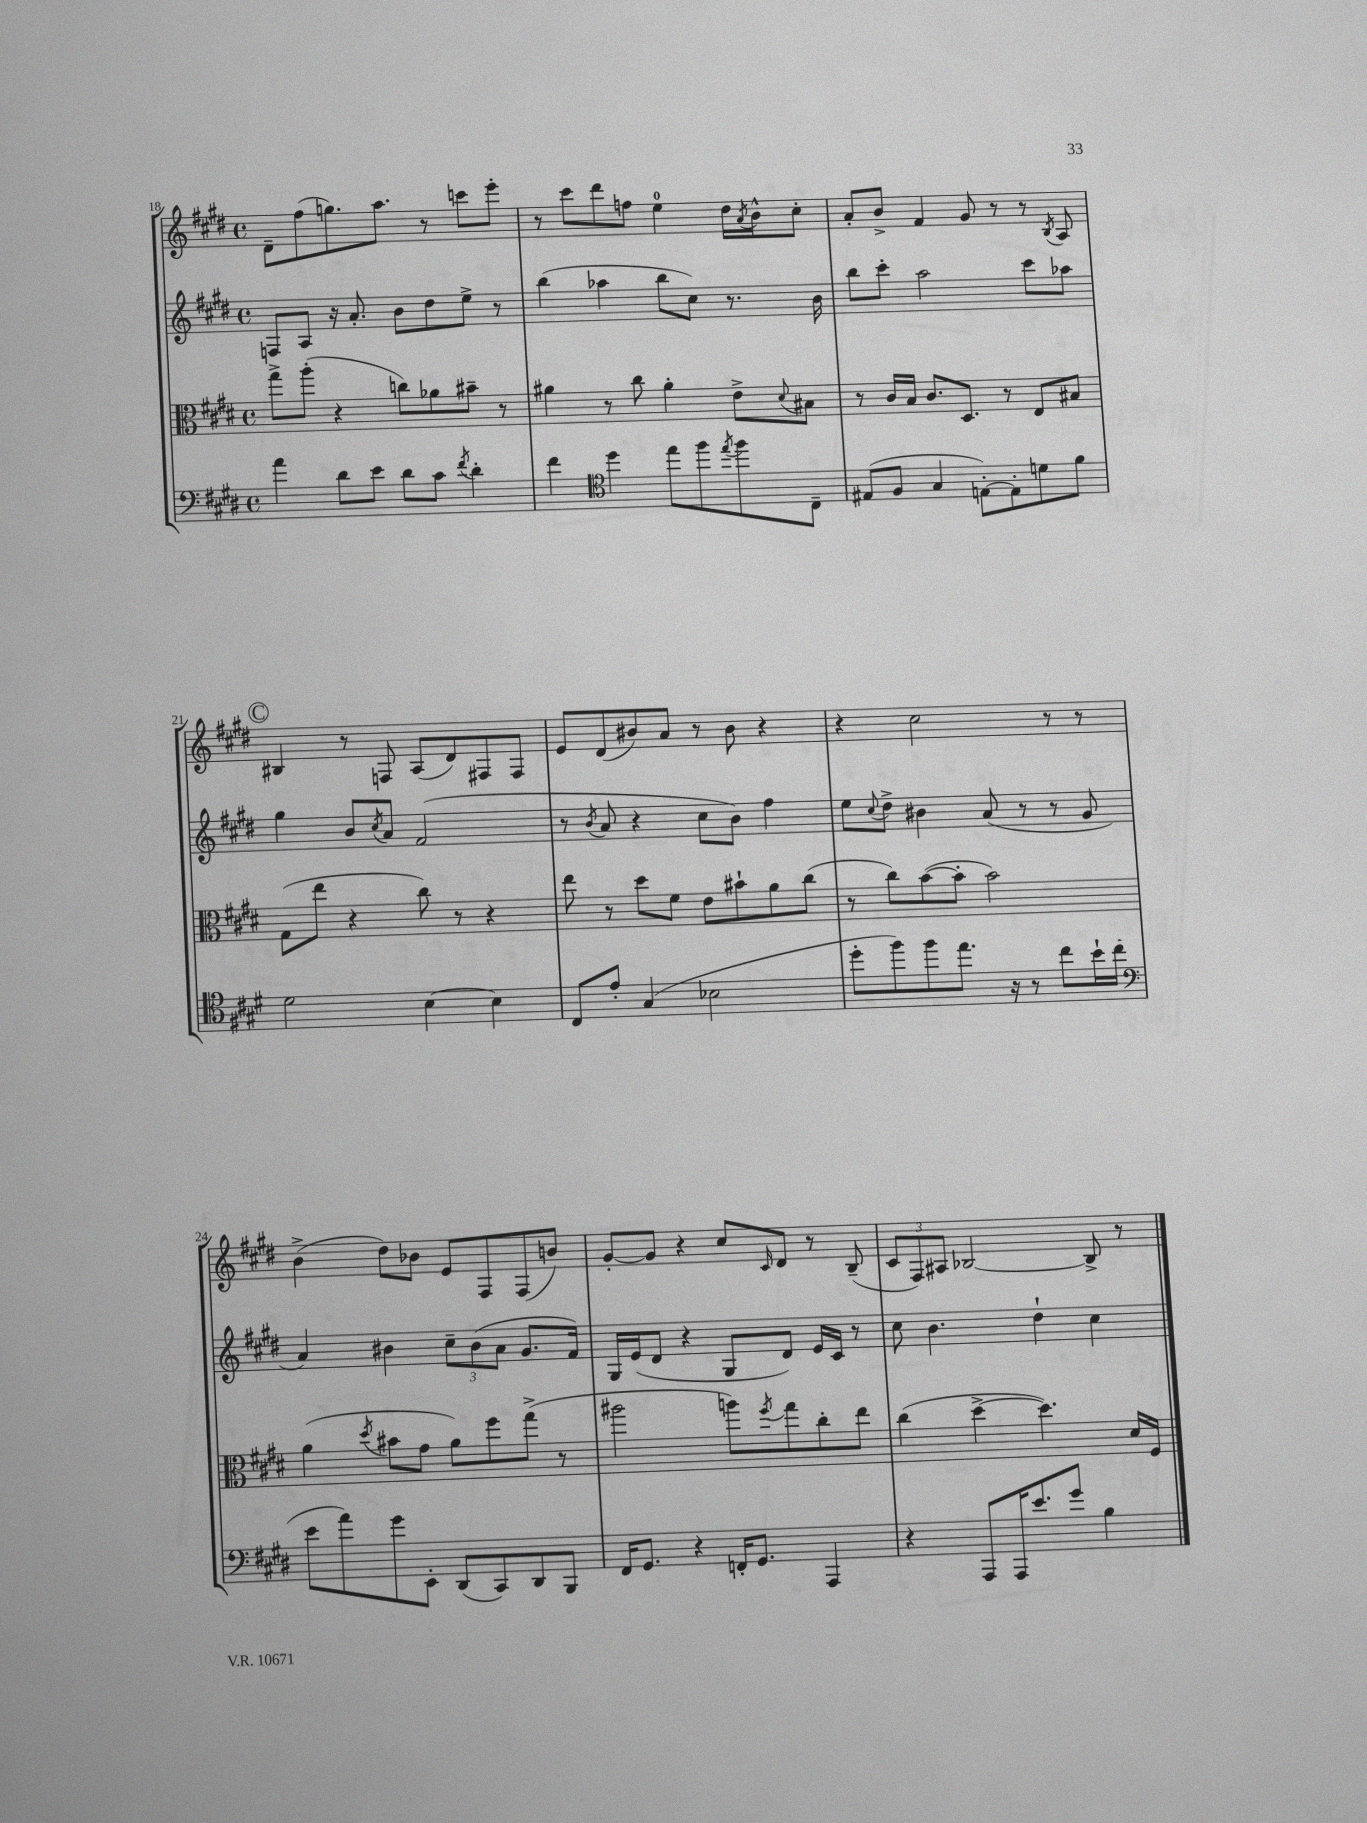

**kern	**kern	**kern	**kern
*staff4	*staff3	*staff2	*staff1
*clefF4	*clefC3	*clefG2	*clefG2
*k[f#c#g#d#]	*k[f#c#g#d#]	*k[f#c#g#d#]	*k[f#c#g#d#]
*M4/4	*M4/4	*M4/4	*M4/4
*met(c)	*met(c)	*met(c)	*met(c)
4a	8gg#^	8F	8d#~
.	(8aa'	8A	(8ff#
8d#	4r	16r	8.gg)
.	.	8.a'	.
8e	.	.	.
.	.	.	8.aa
8d#	8cc)	8b	.
8c#	8a-	8dd#	8r
8qf#	.	.	.
4d#'	8b#~	8ee^	8ccc
.	8r	8r	8eee'
=	=	=	=
4f#	4a#	(4bb	8r
.	.	.	8ccc#
*clefC4	*	*	*
4dd#	8r	4aa-	8ddd#
.	8cc#	.	8ff
8ee	4a#'	8bb	4ee
8ff#	.	8cc#)	.
8qee	.	.	.
8ff#	8e^	8.r	16dd#
.	.	.	8qa
.	.	.	16b^^
.	8qqd#	.	.
8C#~	8B#	.	8cc#'
.	.	16b	.
=	=	=	=
(8E#	8r	8bb	8a'
8F#	16c#	8ccc#'	8b^
.	16B	.	.
4G#	8.c#	2aa	4f#
.	8.D#	.	.
[8E')	.	.	8g#
8E']	8r	.	8r
8d	8E	8ccc#	8r
.	.	.	8qB
8f#	8B#	8aa-	8A
=	=	=	=
2d#	(8G#	4gg#	4B#
.	8ee	.	.
.	4r	8b	8r
.	.	8qcc#	.
.	.	8a	8F
[4B	8cc#)	(2f#	(8A
.	8r	.	8d#)
4B]	4r	.	8F#
.	.	.	8F#
=	=	=	=
8C#	8ee	8r	8e
.	.	8qb	.
8e'	8r	8a	(8d#
(4G#	8dd#	4r	8b#)
.	8f#	.	8a
2B-	8e	8cc#	8r
.	8b#`	8b)	8b#
.	8a	4ff#	4r
.	(8cc#	.	.
=	=	=	=
8dd#'	8r	8ee	4r
.	.	8qqcc#	.
8ff#)	8cc#)	8dd#^	.
8ff#	([8b	4b#	2cc#
8.ee	8b']	.	.
.	2b)	(8a	.
16r	.	.	.
8r	.	8r	.
8cc#	.	8r	8r
16b`	.	8g#	8r
(16cc#	.	.	.
=	=	=	=
*clefF4	*	*	*
8e	(4a	4a)	(4b^
8a)	.	.	.
.	8qdd#	.	.
8g#	8b#	4b#	8dd#)
8EE'	8g#	.	8b-
(8DD#	8a)	12cc#~	8e
.	.	(12b#	.
8CC#)	8ff#	.	8F#
.	.	12a	.
8DD#	(8gg#^	8.g#	(8F#
8BBB	8r	.	8b)
.	.	16f#)	.
=	=	=	=
16FF#	2aa#	16G#	[8g#'
8.GG#	.	(16e	.
.	.	8d#	8g#]
4r	.	4r	4r
16FF'	8aa)	8G#	8cc#
8.GG#	.	.	.
.	8qff#	.	16qqc#
.	8gg#	8d#)	8d#
4AAA	8cc#'	16e	8r
.	.	16c#	.
.	8ee	8r	(8B~
=	=	=	=
4r	(4cc#	8cc#	12c#
.	.	.	12F#)
.	.	4.b	.
.	.	.	12A#
8AAA	[4dd#^	.	[2B-
16AAA	.	.	.
8.e	.	.	.
.	4.dd#])	4dd#`	.
8g#	.	.	.
4B	.	4cc#	8B-^]
.	16d#	.	8r
.	16F#	.	.
==	==	==	==
*-	*-	*-	*-
